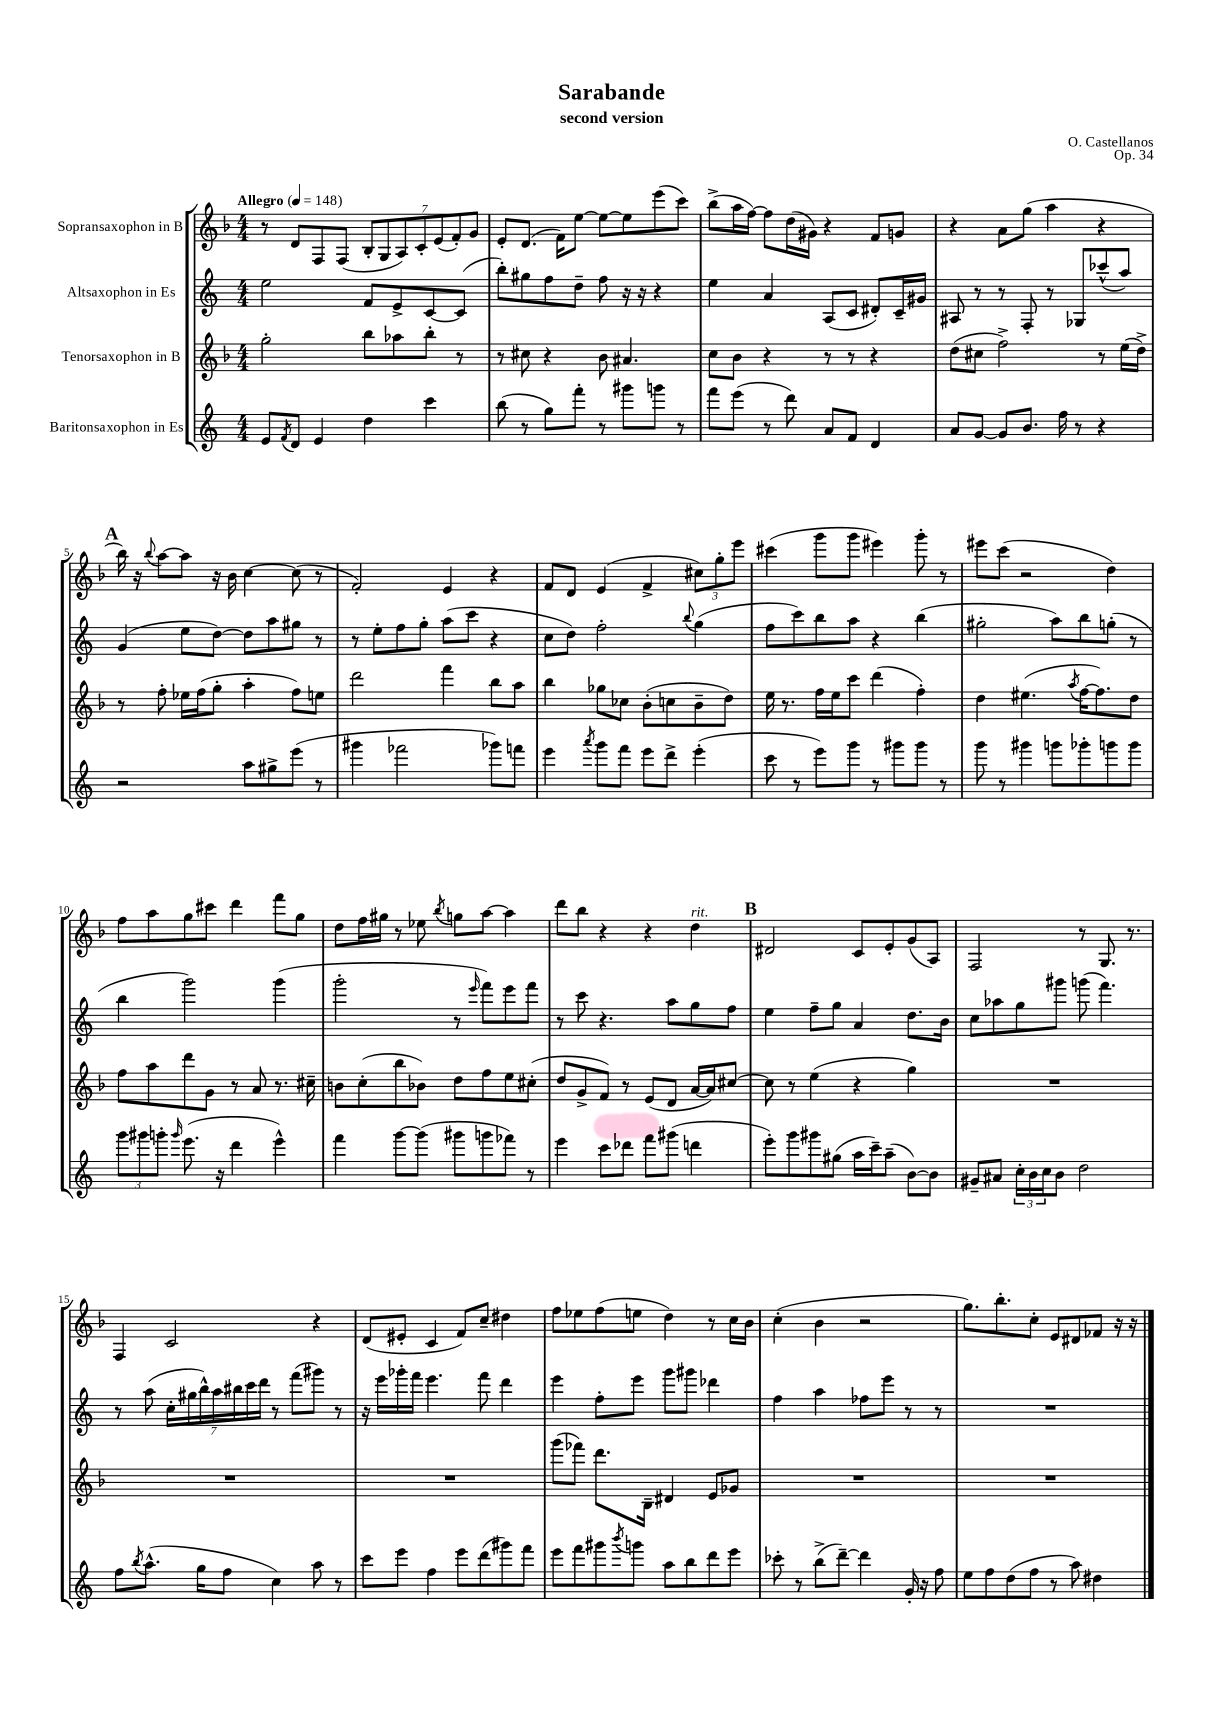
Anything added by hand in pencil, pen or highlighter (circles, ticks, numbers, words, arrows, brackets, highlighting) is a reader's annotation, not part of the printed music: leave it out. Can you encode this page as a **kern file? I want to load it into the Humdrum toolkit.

**kern	**kern	**kern	**kern
*staff4	*staff3	*staff2	*staff1
*clefG2	*clefG2	*clefG2	*clefG2
*k[]	*k[b-]	*k[]	*k[b-]
*M4/4	*M4/4	*M4/4	*M4/4
*MM148	*MM148	*MM148	*MM148
8e/L	2gg'\	2ee\	8r
8qf/	.	.	.
8d/J	.	.	8d/L
4e/	.	.	8F/
.	.	.	(8F/J
4dd\	8bb-\L	8f/L	14B-'/L
.	.	.	14G/
.	8aa-\	8e^/	.
.	.	.	14A/)
.	.	.	14c'/
4ccc\	8bb-'\J	[8c/	.
.	.	.	(14e/
.	.	.	14f'/)
.	8r	(8c/]J	.
.	.	.	14g/J
=	=	=	=
(8bb\	8r	8bb'\L)	8e'/L
8r	8cc#\	8gg#\	(8.d/J
8gg\L)	4r	8ff\	.
.	.	.	16f\LK)
8fff'\J	.	8dd~\J	[8ee\J
8r	8b-\	8ff\	8ee\_L
8ggg#\L	4.a#/	16r	8ee\]
.	.	16r	.
8ggg\J	.	4r	(8eee\
8r	.	.	8ccc\J)
=	=	=	=
8fff\L	8cc\L	4ee\	(8bb-^\L
(8eee\J	8b-\J	.	16aa\L
.	.	.	[16ff\JJ)
8r	4r	4a/	8ff\]L
8ddd\)	.	.	(16dd\L
.	.	.	16g#\JJ)
8a/L	8r	(8A/L	4r
8f/J	8r	8c/J	.
4d/	4r	8d#'/L)	8f/L
.	.	16c~/L	8g/J
.	.	16g#/JJ	.
=	=	=	=
8a/L	(8dd\L	8A#/	4r
[8g/J	8cc#\J	8r	.
8g/]L	2ff^\)	8r	8a\L
8.b/J	.	8F'/	(8gg\J
.	.	8r	4aa\
16ff\	.	.	.
8r	.	8G-/L	.
4r	8r	(8ccc-^^/	4r
.	(16ee\LL	8aa/J)	.
.	16dd^\JJ)	.	.
=	=	=	=
2r	8r	(4g/	16bb-\)
.	.	.	16r
.	.	.	8qqbb-/
.	8ff'\	.	[8aa\L
.	16ee-\LL	8ee\L	8aa\]J
.	(16ff\J	.	.
.	8gg'\J	[8dd\J)	16r
.	.	.	16b-\
8aa\L	4aa'\	8dd\]L	[4cc\
8gg#^\	.	8aa\	.
(8eee\J	8ff\L)	8gg#\J	(8cc\]
8r	8ee\J	8r	8r
=	=	=	=
4ggg#\	2ddd\	8r	2f'/)
.	.	8ee'\L	.
2fff-\	.	8ff\	.
.	.	8gg'\J	.
.	4fff\	(8aa\L	4e/
.	.	8ccc\J	.
8ggg-\L)	8bb-\L	4r	4r
8fff\J	8aa\J	.	.
=	=	=	=
4eee\	4bb-\	8cc\L	8f/L
.	.	8dd\J)	8d/J
8qaaa/	.	.	.
8ggg\L	8gg-\L	2ff'\	(4e/
8fff\J	8cc-\J	.	.
8eee\L	(8b-'\L	.	4f^/
8ddd^\J	8cc\	.	.
.	.	8qqbb/	.
(4eee'\	8b-~\	(4gg\	12cc#\L)
.	.	.	12gg'\
.	8dd\J)	.	.
.	.	.	12eee\J
=	=	=	=
8ccc\	16ee\	8ff\L	(4ccc#\
.	8.r	.	.
8r	.	8ccc\)	.
8eee\L)	16ff\LL	8bb\	8ggg\L
.	16ee\J	.	.
8ggg\J	8ccc\J	8aa\J	8ggg\J
8r	(4ddd\	4r	4eee#\)
8ggg#\L	.	.	.
8ggg#\J	4ff'\)	(4bb\	8ggg'\
8r	.	.	8r
=	=	=	=
8ggg\	4dd\	2gg#'\	8eee#\L
8r	.	.	(8ccc\J
4ggg#\	(4.ee#\	.	2r
8ggg\L	.	8aa\L)	.
.	8qaa/	.	.
8ggg-'\	[16ff\LK	8bb\	.
.	8.ff\])	.	.
8ggg\	.	(8gg'\J	4dd\)
8ggg\J	8dd\J	8r	.
=	=	=	=
12ggg\L	8ff\L	4bb\	8ff\L
12ggg#\	.	.	.
.	8aa\	.	8aa\
12ggg'\J	.	.	.
16qqggg/	.	.	.
(8.eee\	8ddd\	2ggg\)	8gg\
.	8g\J	.	8ccc#\J
16r	.	.	.
4ddd\	8r	.	4ddd\
.	8a/	.	.
4eee^^\)	8.r	(4ggg\	8fff\L
.	.	.	8gg\J
.	16cc#~\	.	.
=	=	=	=
4fff\	8b\L	2ggg'\	8dd\L
.	(8cc'\	.	16ff\L
.	.	.	16gg#\JJ
[8ggg\L	8bb-\	.	8r
(8ggg\]J	8b-\J)	.	8ee-\
.	.	.	8qbb-/
8ggg#\L	8dd\L	8r	8gg\L
.	.	16qqeee/	.
8ggg\	8ff\	8fff\L)	[8aa\J
8fff-\J)	8ee\	8eee\	4aa\]
8r	(8cc#'\J	8fff\J	.
=	=	=	=
4eee\	8dd/L	8r	8ddd\L
.	8g^/	8ccc\	8bb-\J
8ccc\L	8f/J)	4.r	4r
8ddd-\J	8r	.	.
8fff\L	(8e/L	.	4r
(8ggg#\J	8d/J	8aa\L	.
4ddd\	[16a/LL	8gg\	4dd\
.	16a/]J)	.	.
.	[8cc#/J	8ff\J	.
=	=	=	=
8eee'\L)	8cc#\]	4ee\	2d#/
8ggg\	8r	.	.
8ggg#\	(4ee\	8ff~\L	.
(8gg#\J	.	8gg\J	.
16aa\LL	4r	4a/	8c/L
16ccc~\J)	.	.	.
(8aa~\J	.	.	8e'/
[8b\L)	4gg\)	8.dd\L	(8g/
8b\]J	.	.	8A/J)
.	.	16b\Jk	.
=	=	=	=
8g#~/L	1r	8cc\L	2F/
8a#/J	.	8aa-\	.
24cc'\LL	.	8gg\	.
24b\	.	.	.
24cc\J	.	.	.
8b\J	.	8ggg#\J	.
2dd\	.	(8ggg\	8r
.	.	4.fff\)	8.G/
.	.	.	8.r
=	=	=	=
8ff\L	1r	8r	4F/
8qbb/	.	.	.
(8.aa^^\J	.	(8aa\	.
.	.	28cc'\LL	2c/
.	.	28gg#\	.
16gg\LK	.	.	.
.	.	28bb^^\)	.
.	.	28aa\	.
8ff\J	.	.	.
.	.	28bb#\	.
.	.	28ccc\	.
.	.	28ddd\JJ	.
4cc\)	.	8r	.
.	.	(8fff\L	.
8aa\	.	8ggg#\J)	4r
8r	.	8r	.
=	=	=	=
8ccc\L	1r	16r	(8d/L
.	.	16eee\LL	.
8eee\J	.	16ggg-'\	8e#'/J
.	.	16fff\JJ	.
4ff\	.	4.eee\	4c/
8eee\L	.	.	8f/L)
(8ddd\	.	8fff\	8cc~/J
8ggg#\)	.	4ddd\	4dd#\
8fff\J	.	.	.
=	=	=	=
8eee\L	(8ggg\L	4eee\	8ff\L
8fff\	8fff-\J)	.	8ee-\
8ggg#\	8.ddd\L	8ff'\L	(8ff\
8qbbb/	.	.	.
8ggg\J	.	8eee\J	8ee\J
.	16B-~\Jk	.	.
8aa\L	4d#/	8ggg\L	4dd\)
8bb\	.	8ggg#\J	.
8ddd\	8e/L	4ddd-\	8r
8eee\J	8g-/J	.	16cc\LL
.	.	.	16b-\JJ
=	=	=	=
8ccc-'\	1r	4ff\	(4cc'\
8r	.	.	.
(8bb^\L	.	4aa\	4b-\
[8ddd~\J)	.	.	.
4ddd\]	.	8ff-\L	2r
.	.	8eee\J	.
16g'/	.	8r	.
16r	.	.	.
8ff\	.	8r	.
=	=	=	=
8ee\L	1r	1r	8.gg\L)
8ff\	.	.	.
.	.	.	8.bb-'\
(8dd\	.	.	.
8ff\J	.	.	8cc'\J
8r	.	.	8e/L
8aa\)	.	.	8d#/
4dd#\	.	.	8f-/J
.	.	.	16r
.	.	.	16r
==	==	==	==
*-	*-	*-	*-
